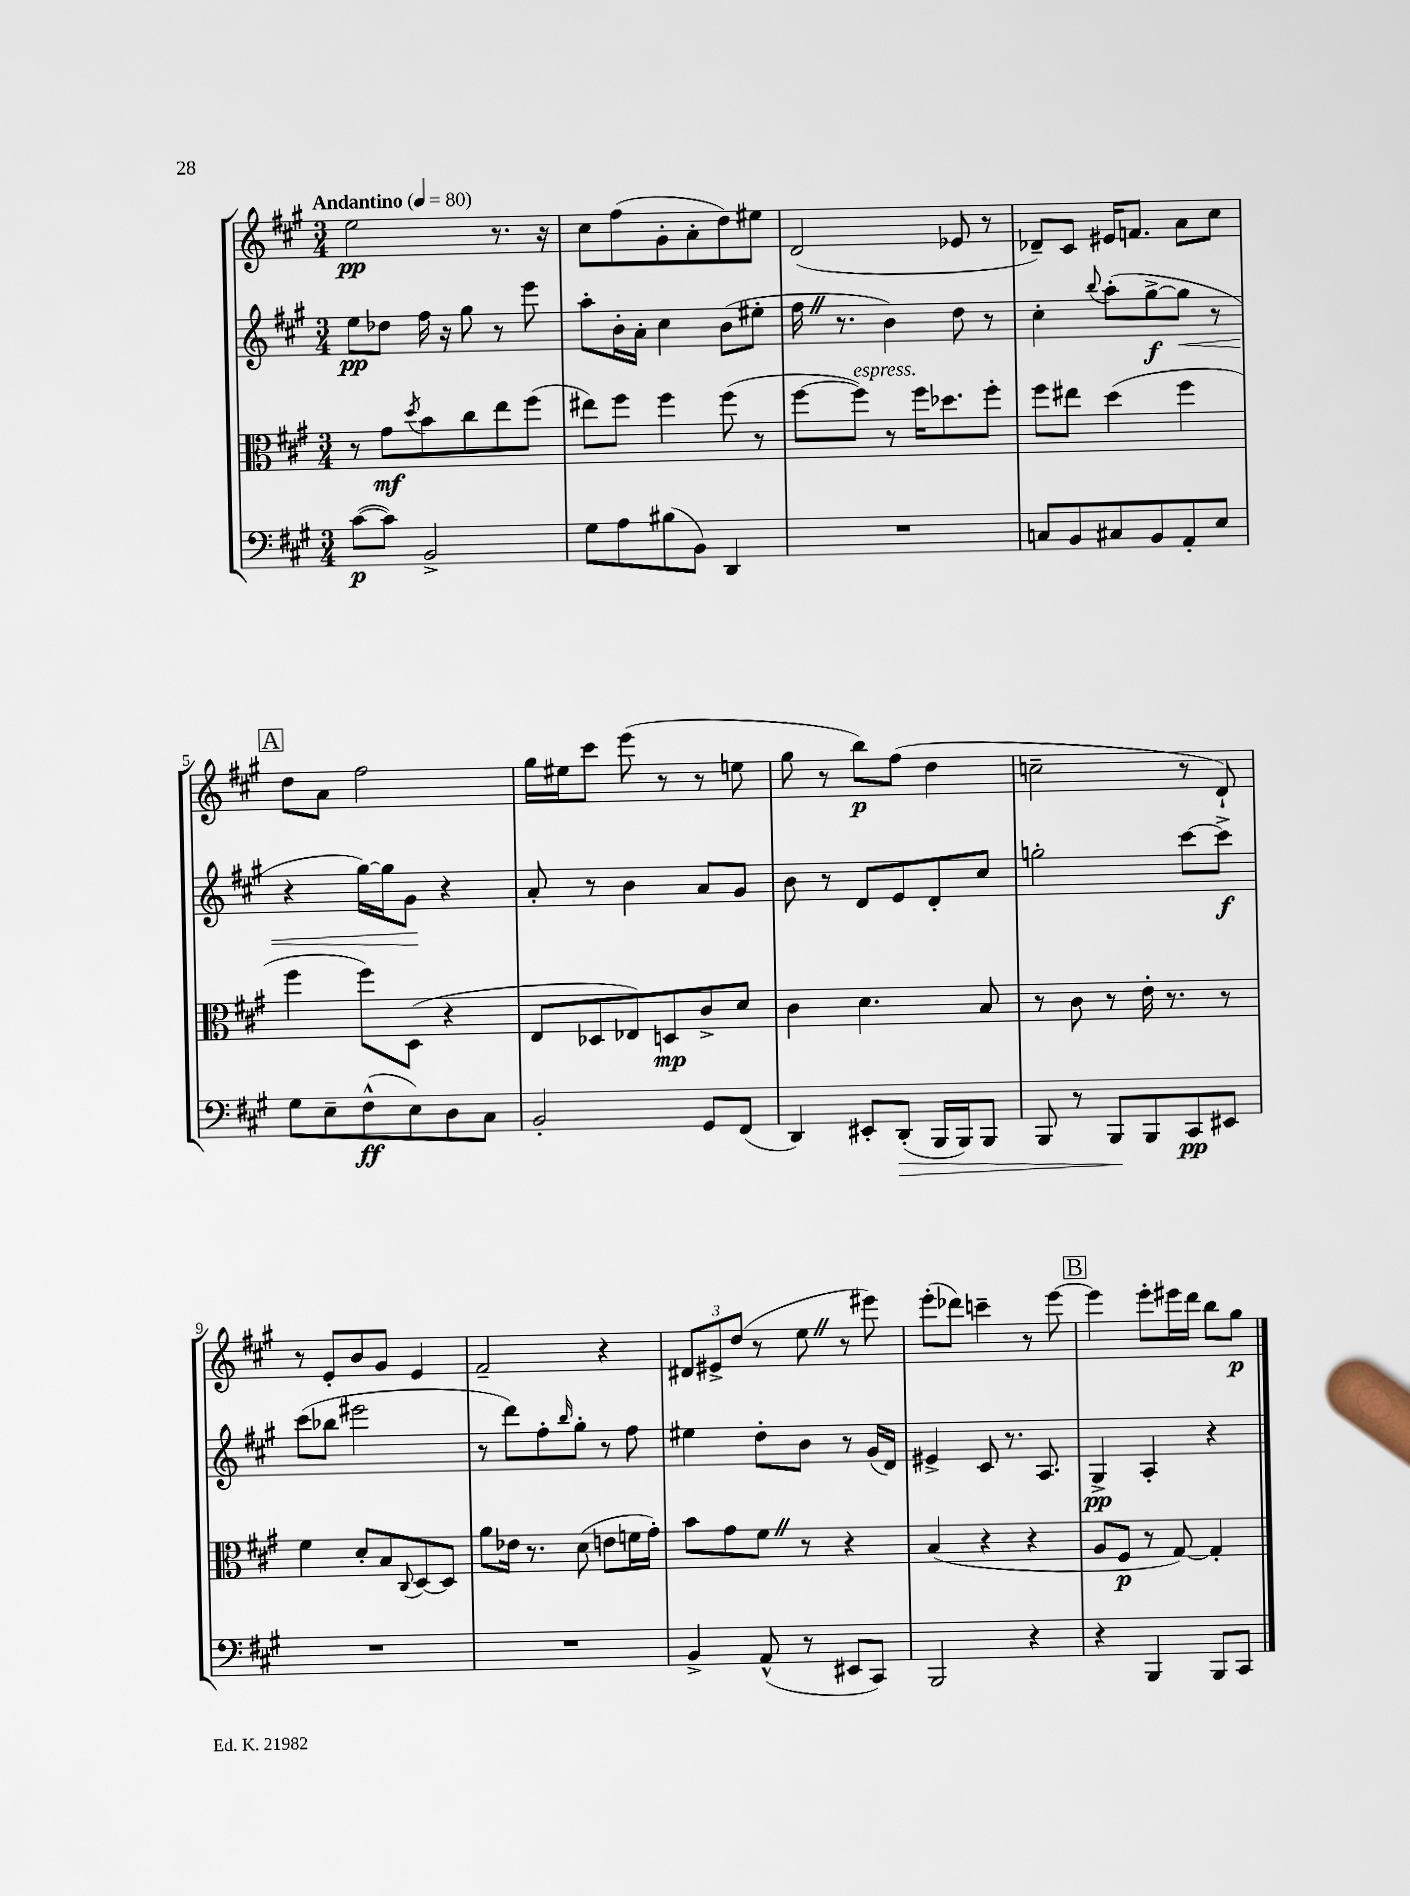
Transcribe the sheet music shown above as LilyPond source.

<<
\new StaffGroup <<
\new Staff = "s0" {
    \clef treble \key a \major \numericTimeSignature \time 3/4 \tempo "Andantino" 4 = 80
    e''2\pp r8. r16 |
    cis''8 fis''8( gis'8-. a'8-. d''8) eis''8 |
    d'2( ees'8 r8 |
    des'8--) cis'8 eis'16 f'8. a'8 cis''8 |
    \mark \markup { \box "A" } d''8 a'8 fis''2 |
    gis''16 eis''16 cis'''8 e'''8( r8 r8 e''8 |
    gis''8 r8 b''8\p) fis''8( d''4 |
    c''2-- r8 d'8-!) |
    r8 e'8-. b'8 gis'8 e'4 |
    fis'2-- r4 |
    \tuplet 3/2 { dis'8 eis'8-> d''8( } r8 e''8 \once \override BreathingSign.text = \markup { \musicglyph "scripts.caesura.straight" } \breathe r8 eis'''8) |
    e'''8-.( des'''8) c'''4-- r8 e'''8~ |
    \mark \markup { \box "B" } e'''4 e'''8-. eis'''16 d'''16 b''8 gis''8\p \bar "|." |
}
\new Staff = "s1" {
    \clef treble \key a \major \numericTimeSignature \time 3/4
    e''8\pp des''8 fis''16 r16 gis''8 r8 e'''8 |
    a''8-. b'16-. a'16-. cis''4 b'8( eis''8-. |
    fis''16 \once \override BreathingSign.text = \markup { \musicglyph "scripts.caesura.straight" } \breathe r8. b'4) d''8 r8 |
    cis''4-. \appoggiatura { b''8 } a''8-.( gis''8~->\f gis''8\< r8 |
    \mark \markup { \box "A" } r4 gis''16~) gis''16 gis'8\! r4 |
    a'8-. r8 b'4 a'8 gis'8 |
    b'8 r8 d'8 e'8 d'8-. cis''8 |
    g''2-. cis'''8~ cis'''8->\f |
    cis'''8( bes''8 eis'''2 |
    r8 d'''8) fis''8-. \grace { b''16 } gis''8-. r8 fis''8 |
    eis''4 d''8-. b'8 r8 gis'16( d'16) |
    eis'4-> cis'8 r8. a8. |
    \mark \markup { \box "B" } gis4->\pp a4-. r4 \bar "|." |
}
\new Staff = "s2" {
    \clef alto \key a \major \numericTimeSignature \time 3/4
    r8 gis'8\mf \acciaccatura { d''8 } b'8 cis''8 e''8 fis''8( |
    eis''8) fis''8 fis''4 fis''8( r8 |
    fis''8~ fis''8^\markup { \italic "espress." }) r8 fis''16 des''8. fis''8-. |
    fis''8 eis''8 d''4( fis''4 |
    \mark \markup { \box "A" } fis''4 fis''8) d8( r4 |
    e8 des8 ees8) d8\mp cis'8-> d'8 |
    cis'4 d'4. b8 |
    r8 cis'8 r8 e'16-. r8. r8 |
    fis'4 d'8-. b8 \appoggiatura { cis8 } d8~ d8 |
    a'8 ees'16 r8. d'8( e'8 f'16 gis'16-.) |
    b'8 gis'8 fis'8 \once \override BreathingSign.text = \markup { \musicglyph "scripts.caesura.straight" } \breathe r8 r4 |
    b4( r4 r4 |
    \mark \markup { \box "B" } a8 fis8\p r8 gis8~) gis4-. \bar "|." |
}
\new Staff = "s3" {
    \clef bass \key a \major \numericTimeSignature \time 3/4
    cis'8~\p( cis'8) b,2-> |
    gis8 a8 bis8( b,8) d,4 |
    R2. |
    c8 b,8 cis8 b,8 a,8-. e8 |
    \mark \markup { \box "A" } gis8 e8-- fis8-^\ff( e8) d8 cis8 |
    b,2-. gis,8 fis,8( |
    d,4) eis,8-. d,8-.\>( b,,16 b,,16) b,,8 |
    b,,8 r8 b,,8\! b,,8 cis,8\pp eis,8 |
    R2. |
    R2. |
    b,4-> a,8-^( r8 eis,8 cis,8) |
    b,,2 r4 |
    \mark \markup { \box "B" } r4 b,,4 b,,8 cis,8 \bar "|." |
}
>>
>>
